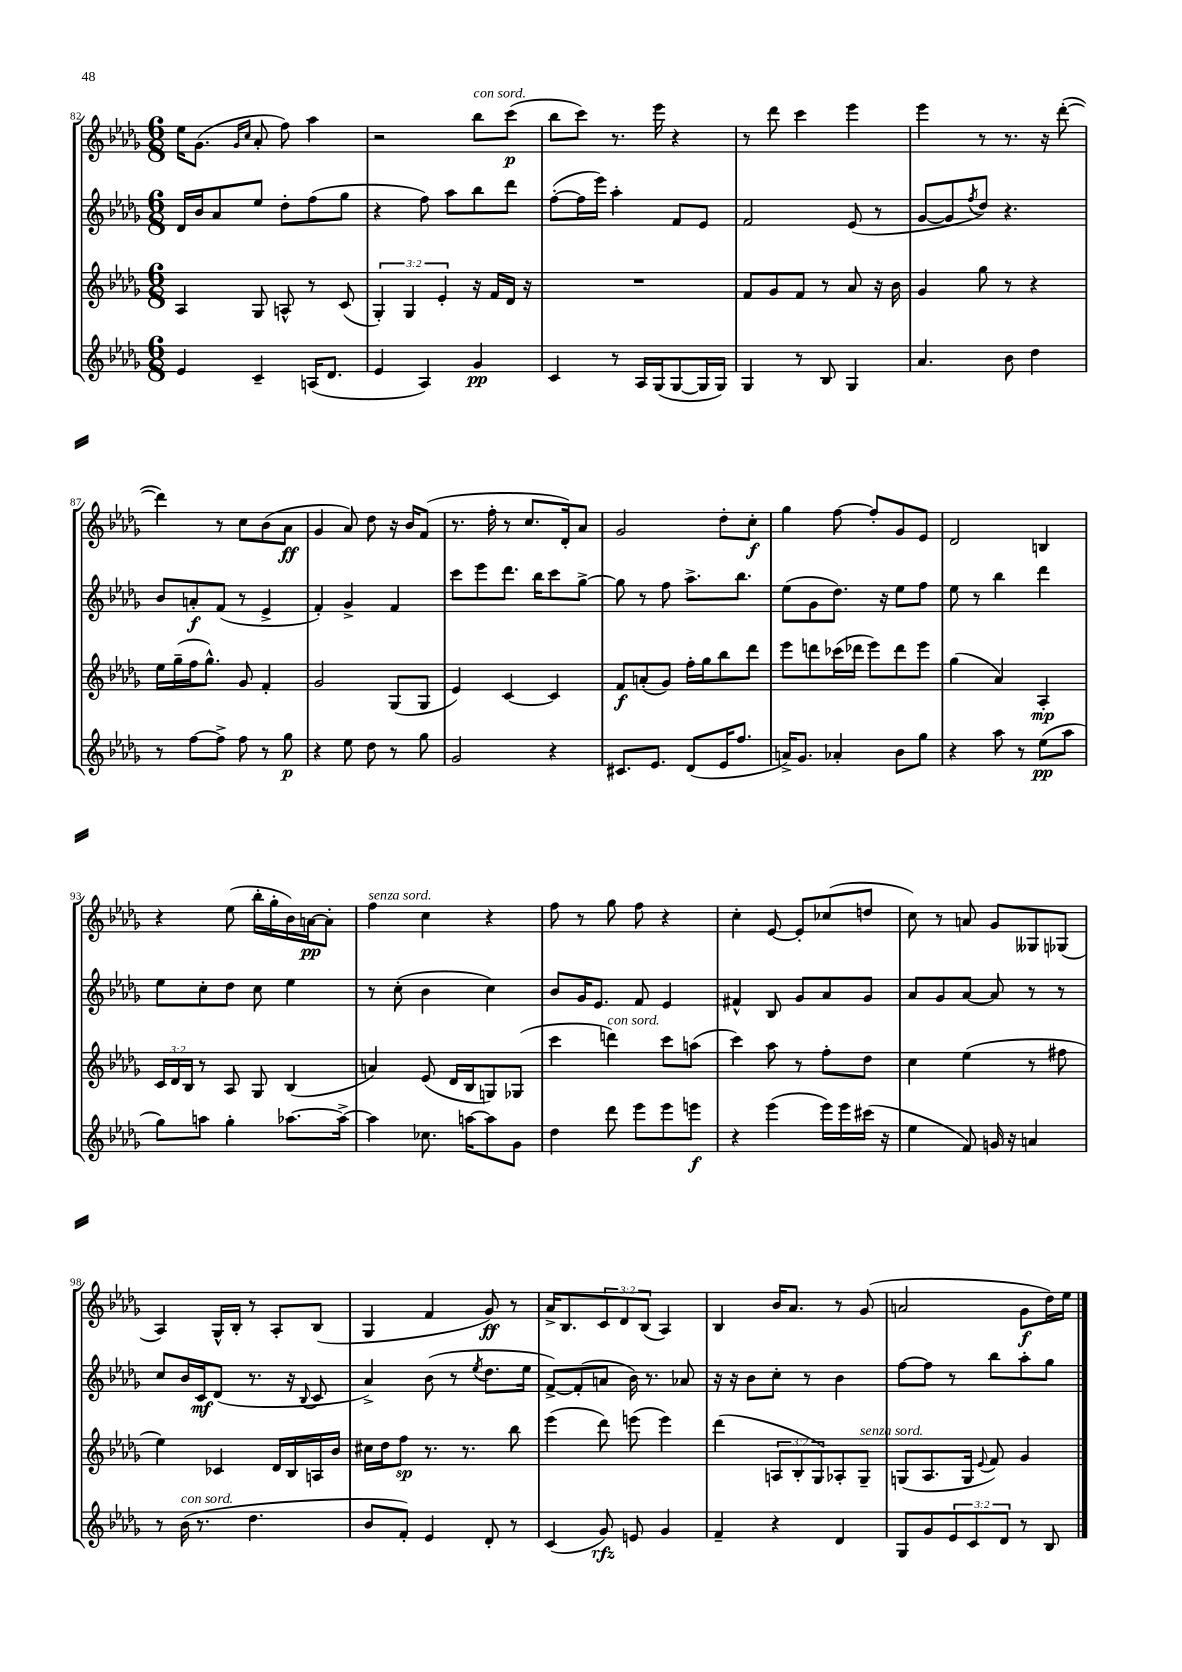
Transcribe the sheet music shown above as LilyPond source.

<<
\new StaffGroup <<
\new Staff = "s0" {
    \clef treble \key des \major \numericTimeSignature \time 6/8 \override Staff.TupletNumber.text = #tuplet-number::calc-fraction-text
    ees''16 ges'8.( \grace { ges'16 c''16 } aes'8-. f''8) aes''4 |
    r2 bes''8^\markup { \italic "con sord." } c'''8\p( |
    bes''8 c'''8) r8. ees'''16 r4 |
    r8 des'''8 c'''4 ees'''4 |
    ees'''4 r8 r8. r16 des'''8~-.( |
    des'''4) r8 c''8 bes'8( aes'8\ff |
    ges'4 aes'8) des''8 r16 bes'16 f'8( |
    r8. f''16-. r8 c''8. des'16-.) aes'8 |
    ges'2 des''8-. c''8-.\f |
    ges''4 f''8~ f''8-. ges'8 ees'8 |
    des'2 b4 |
    r4 ees''8( bes''16-. ges''16-. bes'16) a'16~\pp a'8-. |
    f''4^\markup { \italic "senza sord." } c''4 r4 |
    f''8 r8 ges''8 f''8 r4 |
    c''4-. ees'8~ ees'8-. ces''8( d''8 |
    c''8) r8 a'8 ges'8 geses8 ges8( |
    aes4) ges16-^ bes16-. r8 aes8-. bes8( |
    ges4 f'4 ges'8\ff) r8 |
    aes'16-> bes8. \tuplet 3/2 { c'8 des'8 bes8( } aes4) |
    bes4 bes'16 aes'8. r8 ges'8( |
    a'2 ges'8\f des''16) ees''16 \bar "|." |
}
\new Staff = "s1" {
    \clef treble \key des \major \numericTimeSignature \time 6/8
    des'16 bes'16 aes'8 ees''8 des''8-. f''8( ges''8 |
    r4 f''8) aes''8 bes''8 des'''8 |
    f''8~-.( f''16 ees'''16) aes''4-. f'8 ees'8 |
    f'2 ees'8( r8 |
    ges'8~ ges'8 \acciaccatura { f''8 } des''8) r4. |
    bes'8 a'8-.\f f'8( r8 ees'4-> |
    f'4-.) ges'4-> f'4 |
    c'''8 ees'''8 des'''8. bes''16 c'''8 ges''8~-> |
    ges''8 r8 f''8 aes''8.-> bes''8. |
    ees''8( ges'8 des''8.) r16 ees''8 f''8 |
    ees''8 r8 bes''4 des'''4 |
    ees''8 c''8-. des''8 c''8 ees''4 |
    r8 c''8-.( bes'4 c''4) |
    bes'8 ges'16 ees'8. f'8 ees'4 |
    fis'4-^ bes8 ges'8 aes'8 ges'8 |
    aes'8 ges'8 aes'8~ aes'8 r8 r8 |
    c''8 bes'16 c'16\mf des'8( r8. r16 \appoggiatura { bes8 } c'8 |
    aes'4->) bes'8( r8 \acciaccatura { ees''8 } des''8. ees''16 |
    f'8~->) f'8-.( a'8 bes'16) r8. aes'8 |
    r16 r16 bes'8 c''8-. r8 bes'4 |
    f''8~ f''8 r8 bes''8 aes''8-. ges''8 \bar "|." |
}
\new Staff = "s2" {
    \clef treble \key des \major \numericTimeSignature \time 6/8 \override Staff.TupletNumber.text = #tuplet-number::calc-fraction-text
    aes4 ges8 a8-^ r8 c'8( |
    \tuplet 3/2 { ges4-.) ges4 ees'4-. } r16 f'16 des'16 r16 |
    R2. |
    f'8 ges'8 f'8 r8 aes'8 r16 bes'16 |
    ges'4 ges''8 r8 r4 |
    ees''16 ges''16--( f''16 ges''8.-^) ges'8 f'4-. |
    ges'2 ges8( ges8 |
    ees'4) c'4~ c'4 |
    f'8\f a'8-.( ges'8) f''16-. ges''16 bes''8 des'''8 |
    ees'''8 d'''8 ces'''16( des'''16 ees'''8) des'''8 ees'''8 |
    ges''4( aes'4) aes4-.\mp |
    \tuplet 3/2 { c'16 des'16 bes16 } r8 aes8 ges8 bes4( |
    a'4) ees'8( des'16 bes16 g8) ges8( |
    c'''4 d'''4^\markup { \italic "con sord." }) c'''8 a''8( |
    c'''4) aes''8 r8 f''8-. des''8 |
    c''4 ees''4( r8 fis''8 |
    ees''4) ces'4 des'16 bes16 a16 bes'16 |
    cis''16 des''16 f''8\sp r8. r8. bes''8 |
    ees'''4( des'''8) e'''8( e'''4) |
    des'''4( \tuplet 3/2 { a8 bes8-. ges8) } aes8-. ges8--^\markup { \italic "senza sord." } |
    g8( aes8. g16 \appoggiatura { ees'8 } f'8) ges'4 \bar "|." |
}
\new Staff = "s3" {
    \clef treble \key des \major \numericTimeSignature \time 6/8 \override Staff.TupletNumber.text = #tuplet-number::calc-fraction-text
    ees'4 c'4-- a16( des'8. |
    ees'4 aes4) ges'4\pp |
    c'4 r8 aes16 ges16( ges8~ ges16 ges16) |
    ges4 r8 bes8 ges4 |
    aes'4. bes'8 des''4 |
    r8 f''8~ f''8-> f''8 r8 ges''8\p |
    r4 ees''8 des''8 r8 ges''8 |
    ges'2 r4 |
    cis'8. ees'8. des'8( ees'16 f''8. |
    a'16->) ges'8. aes'4-. bes'8 ges''8 |
    r4 aes''8 r8 ees''8\pp( aes''8 |
    ges''8) a''8 ges''4-. aes''8.~ aes''16~-> |
    aes''4 ces''8. a''16~ a''8 ges'8 |
    des''4 des'''8 ees'''8 ees'''8 e'''8\f |
    r4 ees'''4( ees'''16) ees'''16 cis'''16( r16 |
    ees''4 f'8) g'16 r16 a'4 |
    r8 bes'16^\markup { \italic "con sord." }( r8. des''4. |
    bes'8 f'8-.) ees'4 des'8-. r8 |
    c'4( ges'8\rfz) e'8 ges'4 |
    f'4-- r4 des'4 |
    ges8 ges'8 \tuplet 3/2 { ees'8 c'8 des'8 } r8 bes8 \bar "|." |
}
>>
>>
\layout { \context { \Score currentBarNumber = #82 } }
